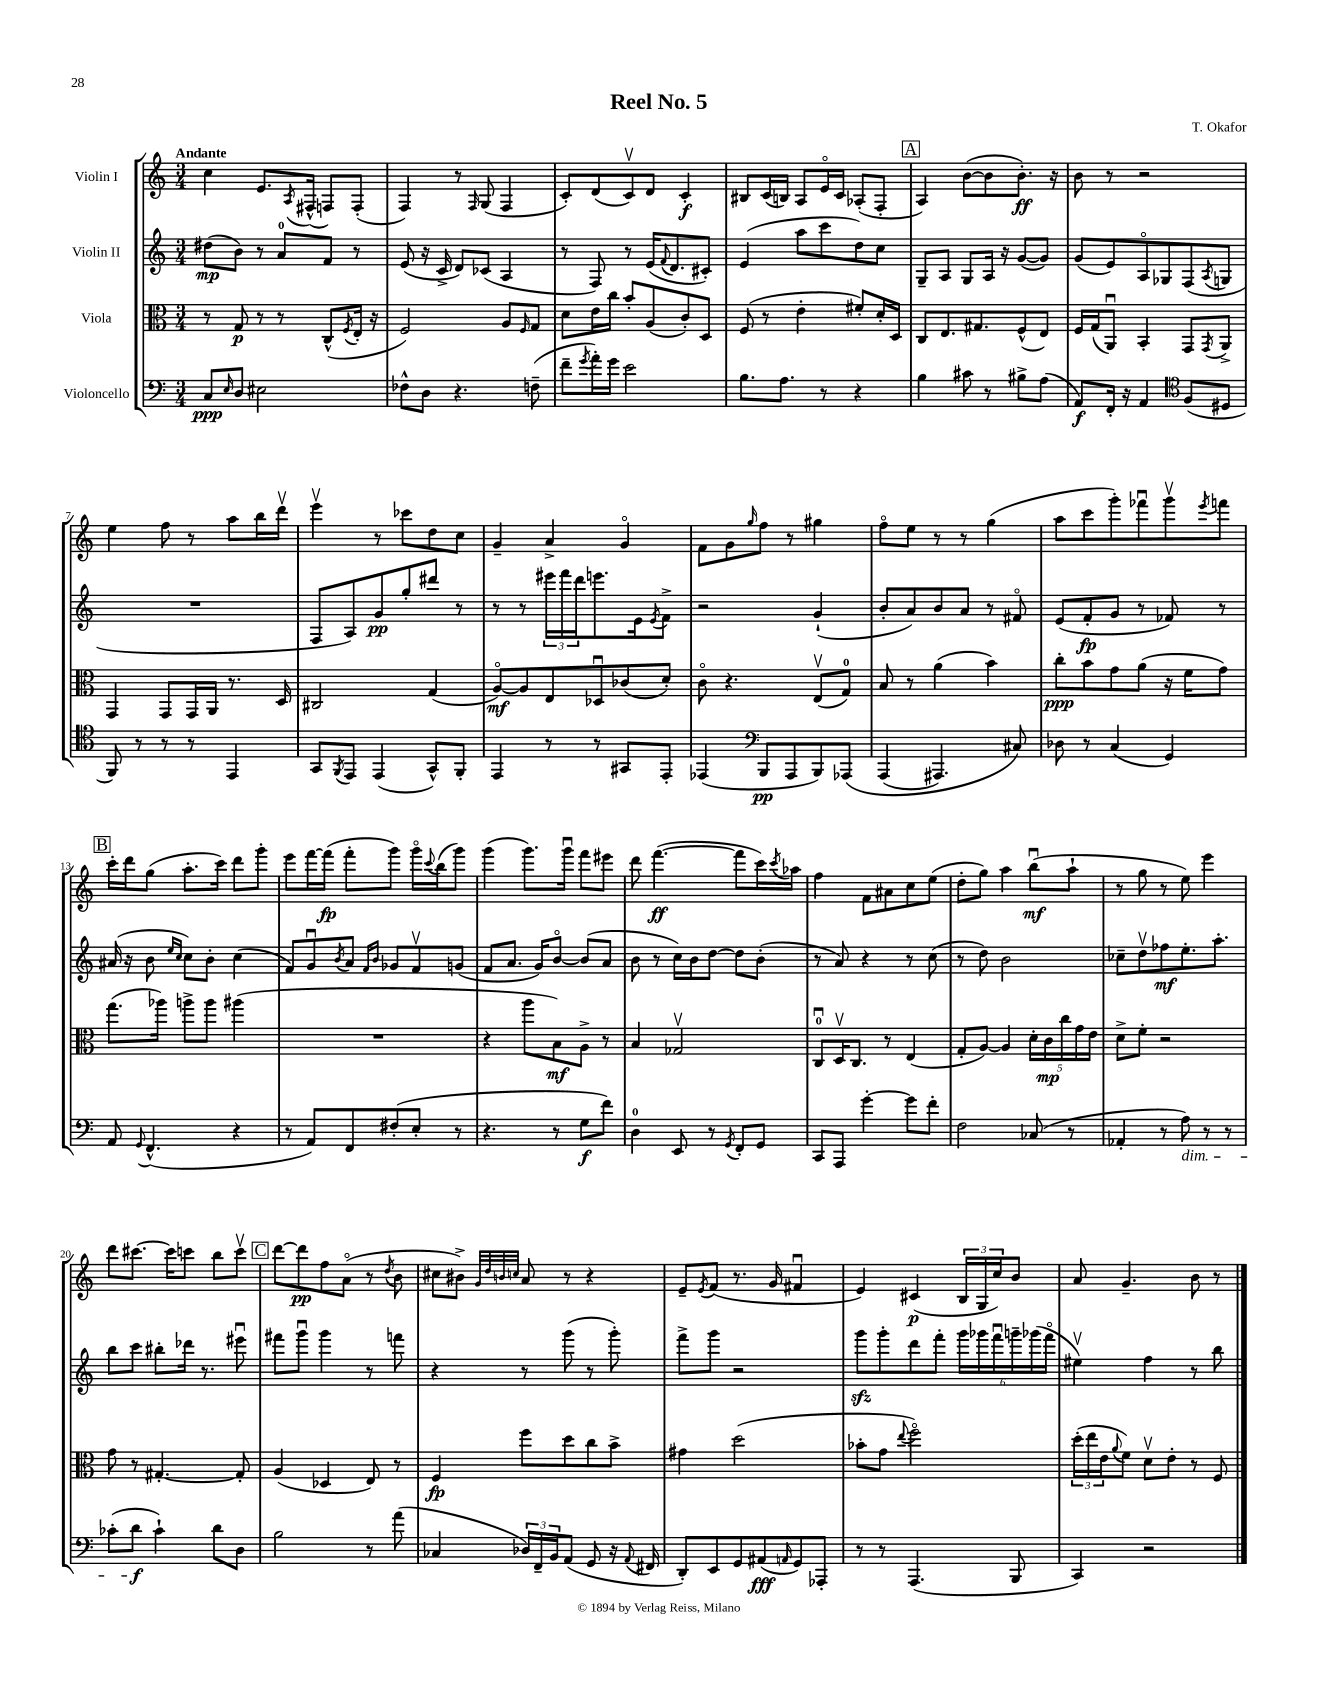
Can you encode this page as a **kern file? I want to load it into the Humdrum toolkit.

**kern	**dynam	**kern	**dynam	**kern	**dynam	**kern	**dynam
*part4	*part4	*part3	*part3	*part2	*part2	*part1	*part1
*staff4	*staff4	*staff3	*staff3	*staff2	*staff2	*staff1	*staff1
*I"Violoncello	*	*I"Viola	*	*I"Violin II	*	*I"Violin I	*
*clefF4	*	*clefC3	*	*clefG2	*	*clefG2	*
*k[]	*	*k[]	*	*k[]	*	*k[]	*
*M3/4	*	*M3/4	*	*M3/4	*	*M3/4	*
=1	=1	=1	=1	=1	=1	=1	=1
!	!	!	!	!	!	!LO:TX:a:B:t=Andante	!
8C/L	ppp	8r	.	(8dd#X\L	mp	4cc\	.
16qqE/	.	.	.	.	.	.	.
8D/J	.	8G/	p	8b\J)	.	.	.
2E#X\	.	8r	.	8r	.	8.e/L	.
.	.	8r	.	8a/L	.	.	.
.	.	.	.	.	.	8qA/	.
.	.	.	.	.	.	(16F#X^^/Jk	.
.	.	(8C^^/L	.	8f/J	.	8Fn/L)	.
.	.	8qF/	.	.	.	.	.
.	.	16E'/Jk	.	8r	.	(8F'/J	.
.	.	16r	.	.	.	.	.
=2	=2	=2	=2	=2	=2	=2	=2
8F-X^^\L	.	2F/)	.	(8e/	.	4F/)	.
8D\J	.	.	.	16r	.	.	.
.	.	.	.	16c^/	.	.	.
4.r	.	.	.	8d/L)	.	8r	.
.	.	.	.	.	.	16qqF/	.
.	.	.	.	(8c-X/J	.	(8G/	.
.	.	8A/L	.	4A/	.	4F/	.
.	.	16qqF/	.	.	.	.	.
(8Fn~\	.	8G/J	.	.	.	.	.
=3	=3	=3	=3	=3	=3	=3	=3
8f~\L	.	8d\L	.	8r	.	8c'/L)	.
8qg/	.	.	.	.	.	.	.
16a'\L)	.	16e\L	.	8F/)	.	(8d/	.
16g\JJ	.	16cc\JJ	.	.	.	.	.
2e\	.	8b'/L	.	8r	.	8cv/)	.
.	.	(8A/	.	(16e/KL	.	8d/J	.
.	.	.	.	8qqf/	.	.	.
.	.	.	.	8.d/	.	.	.
.	.	8c'/)	.	.	.	4c'/	f
.	.	8D/J	.	8c#X'/J)	.	.	.
=4	=4	=4	=4	=4	=4	=4	=4
8.B\L	.	(8F/	.	(4e/	.	8B#X/L	.
.	.	8r	.	.	.	(16c/L	.
8.A\J	.	.	.	.	.	16Bn/JJ)	.
.	.	4e'\	.	8aa\L	.	8A/L	.
8r	.	.	.	8ccc\	.	16e/L	.
.	.	.	.	.	.	16c/JJ	.
4r	.	8f#X'/L)	.	8dd\)	.	(8A-X'/L	.
.	.	16d'/L	.	8cc\J	.	8F'/J	.
.	.	16D/JJ	.	.	.	.	.
!!LO:REH:place=s1:t=A
=5	=5	=5	=5	=5	=5	=5	=5
4B\	.	8C/L	.	8G~/L	.	4A/)	.
.	.	8.E/	.	8A/J	.	.	.
8c#X\	.	.	.	8G/L	.	([8b\L	.
.	.	8.G#X/	.	.	.	.	.
8r	.	.	.	16A/Jk	.	8b\]	.
.	.	.	.	16r	.	.	.
8B#X^\L	.	(8F^^/	.	([8g/L	.	8.b'\J)	ff
(8A\J	.	8E/J)	.	8g/J])	.	.	.
.	.	.	.	.	.	16r	.
=6	=6	=6	=6	=6	=6	=6	=6
8AA/L)	f	16F/LL	.	(8g/L	.	8b\	.
.	.	(16G/J	.	.	.	.	.
16FF'/Jk	.	8AAu/J)	.	8e/)	.	8r	.
16r	.	.	.	.	.	.	.
4AA/	.	4BB'/	.	8A/	.	2r	.
.	.	.	.	8G-X/	.	.	.
*clefC4	*	*	*	*	*	*	*
(8F/L	.	8GG/L	.	(8F/	.	.	.
.	.	8qGG/	.	8qA/	.	.	.
8D#X/J	.	8AA^/J	.	8Gn/J	.	.	.
!!LO:LB:g=z
=7	=7	=7	=7	=7	=7	=7	=7
8FF/)	.	4GG/	.	2.r	.	4ee\	.
8r	.	.	.	.	.	.	.
8r	.	8GG/L	.	.	.	8ff\	.
8r	.	16GG/L	.	.	.	8r	.
.	.	16AA/JJ	.	.	.	.	.
4EE/	.	8.r	.	.	.	8aa\L	.
.	.	.	.	.	.	16bb\L	.
.	.	16D/	.	.	.	16dddv\JJ	.
=8	=8	=8	=8	=8	=8	=8	=8
8GG/L	.	2C#X/	.	8F/L	.	4eeev\	.
8qFF/	.	.	.	.	.	.	.
8EE/J	.	.	.	8A/)	.	.	.
(4EE/	.	.	.	8g/	pp	8r	.
.	.	.	.	8gg'/	.	8ccc-X\L	.
8GG^^/L)	.	(4G/	.	8ddd#X/J	.	8dd\	.
8FF'/J	.	.	.	8r	.	8cc\J	.
=9	=9	=9	=9	=9	=9	=9	=9
4EE/	.	[8A/L)	mf	8r	.	4g~/	.
.	.	8A/]	.	8r	.	.	.
8r	.	8E/	.	24eee#X\LL	.	4a^/	.
.	.	.	.	24fff\	.	.	.
.	.	.	.	24ddd\J	.	.	.
8r	.	8D-Xu/	.	8.eeen\	.	.	.
8GG#X/L	.	(8c-X/	.	.	.	4g/	.
.	.	.	.	16e\k	.	.	.
.	.	.	.	8qe/	.	.	.
8EE'/J	.	8d'/J)	.	8f^\J	.	.	.
=10	=10	=10	=10	=10	=10	=10	=10
(4EE-X/	.	8c\	.	2r	.	8f\L	.
.	.	4.r	.	.	.	8g\	.
*clefF4	*	*	*	*	*	*	*
.	.	.	.	.	.	16qqgg/	.
8BBB/L	pp	.	.	.	.	8ff\J	.
8AAA/	.	.	.	.	.	8r	.
8BBB/)	.	(8Ev/L	.	(4g`/	.	4gg#X\	.
(8AAA-X/J	.	8G/J)	.	.	.	.	.
=11	=11	=11	=11	=11	=11	=11	=11
(4AAA/	.	8B/	.	8b'/L	.	8ff\L	.
.	.	8r	.	8a/)	.	8ee\J	.
4.AAA#X/)	.	(4a\	.	8b/	.	8r	.
.	.	.	.	8a/J	.	8r	.
.	.	4b\)	.	8r	.	(4gg\	.
8C#X/)	.	.	.	8f#X/	.	.	.
=12	=12	=12	=12	=12	=12	=12	=12
8D-X\	.	8cc'\L	ppp	(8e/L	.	8aa\L	.
8r	.	8b\	.	8f'/	fp	8ccc\	.
(4C/	.	8g\	.	8g/J	.	8ggg'\)	.
.	.	(8a\J	.	8r	.	8fff-Xu\	.
4GG/)	.	16r	.	8f-X/)	.	8gggv\	.
.	.	16f\KL	.	.	.	.	.
.	.	.	.	.	.	8qeee/	.
.	.	8g\J)	.	8r	.	8fffn\J	.
!!LO:LB:g=z
!!LO:REH:place=s1:t=B
=13	=13	=13	=13	=13	=13	=13	=13
8AA/	.	(8.gg\L	.	(16a#X/	.	16ccc'\LL	.
.	.	.	.	16r	.	16ddd\J	.
8qqGG/	.	.	.	.	.	.	.
(4.FF^^/	.	.	.	8b\	.	(8gg\J	.
.	.	16aa-X\Jk)	.	.	.	.	.
.	.	.	.	16qqee/LL	.	.	.
.	.	.	.	16qqcc/JJ	.	.	.
.	.	8aan^\L	.	8cc\L)	.	8.aa'\L	.
.	.	8aa\J	.	8b'\J	.	.	.
.	.	.	.	.	.	16ccc\Jk)	.
4r	.	(4aa#X\	.	(4cc\	.	8ddd\L	.
.	.	.	.	.	.	8ggg'\J	.
=14	=14	=14	=14	=14	=14	=14	=14
8r	.	2.r	.	8f/L)	.	8eee\L	.
8AA/L)	.	.	.	8gu/	.	[16fff\L	.
.	.	.	.	.	.	(16fff\JJ]	fp
.	.	.	.	8qb/	.	.	.
8FF/	.	.	.	8a/J	.	8fff'\L	.
.	.	.	.	16qqf/LL	.	.	.
.	.	.	.	16qqb/JJ	.	.	.
(8F#X'/	.	.	.	8g-X/L	.	8ggg\J)	.
8E'/J	.	.	.	8fv/	.	16ggg\LL	.
.	.	.	.	.	.	8qqccc/	.
.	.	.	.	.	.	(16bb\J	.
8r	.	.	.	(8gn/J	.	8ggg\J)	.
=15	=15	=15	=15	=15	=15	=15	=15
4.r	.	4r	.	8f/L	.	(4ggg\	.
.	.	.	.	8.a/J	.	.	.
.	.	8aa\L	.	.	.	8.ggg\L)	.
.	.	.	.	16g/KL)	.	.	.
8r	.	8B\)	mf	[8b/J	.	.	.
.	.	.	.	.	.	16gggu\Jk	.
8G\L	f	8A^\J	.	(8b/L]	.	8fff\L	.
8f\J)	.	8r	.	8a/J	.	8eee#X\J	.
=16	=16	=16	=16	=16	=16	=16	=16
4D\	.	4B/	.	8b\	.	8ddd\	.
.	.	.	.	8r	.	([4.fff\	ff
8EE/	.	2G-Xv/	.	16cc\LL)	.	.	.
.	.	.	.	16b\J	.	.	.
8r	.	.	.	[8dd\J	.	.	.
8qGG/	.	.	.	.	.	.	.
8FF'/L	.	.	.	8dd\L]	.	8fff\L]	.
8GG/J	.	.	.	(8b'\J	.	16ccc\L)	.
.	.	.	.	.	.	8qccc/	.
.	.	.	.	.	.	16aa-X\JJ	.
=17	=17	=17	=17	=17	=17	=17	=17
8CC/L	.	8Cu/L	.	8r	.	4ff\	.
8AAA/J	.	16Dv/K	.	8a/)	.	.	.
.	.	8.C/J	.	.	.	.	.
[4g'\	.	.	.	4r	.	8f\L	.
.	.	8r	.	.	.	8a#X\	.
8g\L]	.	(4E/	.	8r	.	8cc\	.
8f'\J	.	.	.	(8cc\	.	(8ee\J	.
=18	=18	=18	=18	=18	=18	=18	=18
2F\	.	8G'/L	.	8r	.	8dd'\L	.
.	.	[8A/J)	.	8dd\)	.	8gg\J)	.
.	.	4A/]	.	2b\	.	4aa\	.
(8C-X/	.	20d'\LL	.	.	.	(8bbu\L	mf
.	.	20c\	mp	.	.	.	.
.	.	20cc\	.	.	.	.	.
8r	.	.	.	.	.	8aa`\J	.
.	.	20g\	.	.	.	.	.
.	.	20e\JJ	.	.	.	.	.
=19	=19	=19	=19	=19	=19	=19	=19
4AA-X'/	.	8d^\L	.	8cc-X~\L	.	8r	.
.	.	8f'\J	.	8ddv\	.	8gg\	.
8r	.	2r	.	8ff-X\	mf	8r	.
!LO:TX:b:i:t=dim.	!	!	!	!	!	!	!
8A\)	.	.	.	8.ee'\	.	8ee\)	.
8r	.	.	.	.	.	4eee\	.
.	.	.	.	8.aa'\J	.	.	.
8r	.	.	.	.	.	.	.
!!LO:LB:g=z
=20	=20	=20	=20	=20	=20	=20	=20
(8c-X'\L	.	8g\	.	8bb\L	.	8ddd\L	.
8d\J	f	8r	.	8ccc\J	.	[8.ccc#X\J	.
4c-`\)	.	[4.G#X'/	.	8bb#X'\L	.	.	.
.	.	.	.	.	.	16ccc#\KL]	.
.	.	.	.	16ddd-X\Jk	.	8cccn\J	.
.	.	.	.	8.r	.	.	.
8d\L	.	.	.	.	.	8bb\L	.
8D\J	.	8G#'/]	.	8eee#Xu\	.	8cccv\J	.
!!LO:REH:place=s1:t=C
=21	=21	=21	=21	=21	=21	=21	=21
2B\	.	(4A/	.	8fff#X\L	.	[8ddd\L	.
.	.	.	.	8gggu\J	.	8ddd\]	pp
.	.	4D-X/	.	4ggg\	.	8ff\	.
.	.	.	.	.	.	(8a\J	.
8r	.	8E/)	.	8r	.	8r	.
.	.	.	.	.	.	8qdd/	.
(8a\	.	8r	.	8fffn\	.	8b\	.
=22	=22	=22	=22	=22	=22	=22	=22
4C-X/	.	4F/	fp	4r	.	8cc#X\L	.
.	.	.	.	.	.	8b#X^\J)	.
.	.	.	.	.	.	32qqg/LLL	.
.	.	.	.	.	.	32qqdd/	.
.	.	.	.	.	.	32qqbn/	.
.	.	.	.	.	.	32qqccn/JJJ	.
24D-X/LL)	.	8ff\L	.	8r	.	8a/	.
24FF~/	.	.	.	.	.	.	.
24BB/J	.	.	.	.	.	.	.
(8AA/J	.	8dd\	.	(8ggg\	.	8r	.
8GG/	.	8cc\	.	8r	.	4r	.
16r	.	8b^\J	.	8ggg'\)	.	.	.
8qqAA/	.	.	.	.	.	.	.
16FF#X/	.	.	.	.	.	.	.
=23	=23	=23	=23	=23	=23	=23	=23
8DD'/L)	.	4g#X\	.	8fff^\L	.	8e~/L	.
.	.	.	.	.	.	8qe/	.
8EE/	.	.	.	8ggg\J	.	(8f/J	.
8GG/	.	(2dd\	.	2r	.	8.r	.
(8AA#X/	fff	.	.	.	.	.	.
.	.	.	.	.	.	16g/	.
16qqAAn/	.	.	.	.	.	.	.
8GG/)	.	.	.	.	.	4f#Xu/	.
8AAA-X'/J	.	.	.	.	.	.	.
=24	=24	=24	=24	=24	=24	=24	=24
8r	.	8b-X'\L	.	8gggzz\L	.	4e/)	.
8r	.	8g\J	.	8ggg'\	.	.	.
.	.	8qqee/	.	.	.	.	.
(4.AAA/	.	2ff\)	.	8ddd\	.	(4c#X/	p
.	.	.	.	8fff'\J	.	.	.
.	.	.	.	24ggg\LL	.	24B/LL	.
.	.	.	.	24ggg-X\	.	24G/	.
.	.	.	.	24fffu\	.	24cc/J)	.
8BBB/	.	.	.	24gggn~\	.	8b/J	.
.	.	.	.	(24ggg-X\	.	.	.
.	.	.	.	24fff\JJ	.	.	.
=25	=25	=25	=25	=25	=25	=25	=25
4CC/)	.	(24dd'\LL	.	4ee#Xv\)	.	8a/	.
.	.	24ee\	.	.	.	.	.
.	.	24e\J	.	.	.	.	.
.	.	8qqa/	.	.	.	.	.
.	.	8f\J)	.	.	.	4.g~/	.
2r	.	8dv\L	.	4ff\	.	.	.
.	.	8e'\J	.	.	.	.	.
.	.	8r	.	8r	.	8b\	.
.	.	8F/	.	8bb\	.	8r	.
==	==	==	==	==	==	==	==
*-	*-	*-	*-	*-	*-	*-	*-
